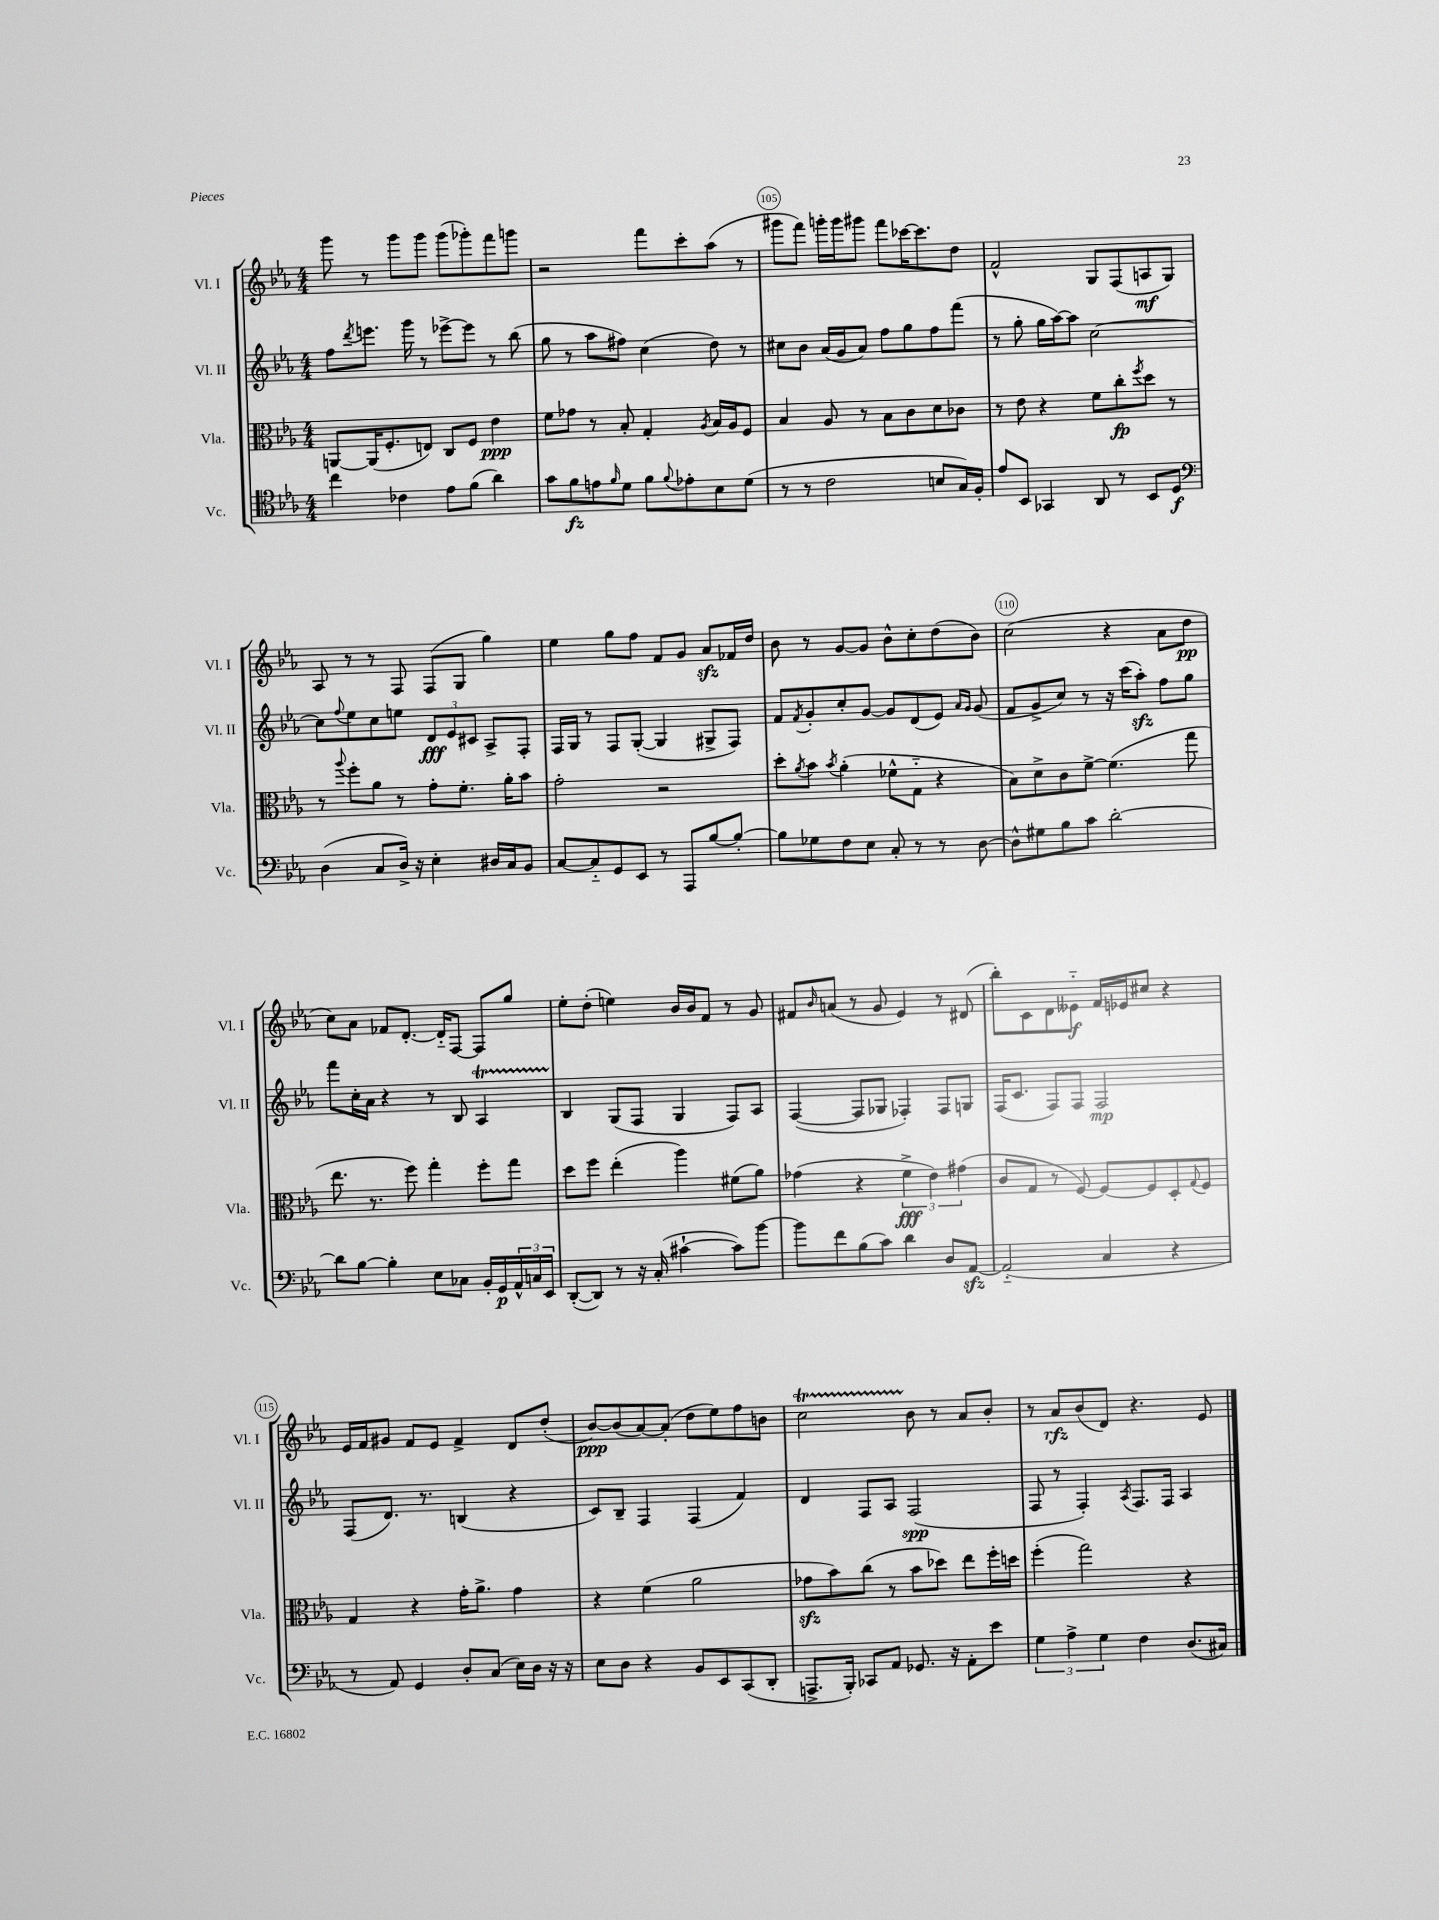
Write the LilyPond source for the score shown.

<<
\new StaffGroup <<
\new Staff = "s0" \with { instrumentName = "Vl. I" shortInstrumentName = "Vl. I" } {
    \clef treble \key ees \major \numericTimeSignature \time 4/4
    g'''8 r8 g'''8 g'''8 g'''8( ges'''8-.) f'''8 g'''8 |
    r2 f'''8 c'''8-. aes''8( r8 |
    gis'''8 f'''8) g'''16-. g'''16 gis'''8 f'''8 ces'''16~ ces'''8. d''8 |
    f'2-^ g8 f8( a8\mf g8) |
    aes8 r8 r8 f8 f8( g8 g''4) |
    ees''4 g''8 f''8 f'8 g'8 aes'8\sfz fes'16 d''16 |
    bes'8 r8 g'8~ g'8 bes'8-^ c''8-. d''8( bes'8) |
    c''2( r4 aes'8 d''8\pp |
    c''8) aes'8 fes'8 d'8.~-. d'16-_ f8~ f8 g''8 |
    ees''8-. d''8-.( e''4) bes'16 bes'16 f'8 r8 g'8 |
    fis'8 \grace { bes'16 } a'8( r8 g'8 ees'4) r8 dis'8( |
    bes''8-.) c'8 d'8 eeses'8-_\f f'16 ees'16 cis''8 r4 |
    ees'16 f'16 gis'8 f'8 ees'8 f'4-> d'8 d''8-.( |
    bes'8~\ppp) bes'8( aes'8~) aes'8-.( d''8 ees''8) f''8 b'8 |
    c''2\startTrillSpan bes'8\stopTrillSpan r8 aes'8 bes'8-. |
    r8 aes'8\rfz bes'8( d'8) r4. ees'8 \bar "|." |
}
\new Staff = "s1" \with { instrumentName = "Vl. II" shortInstrumentName = "Vl. II" } {
    \clef treble \key ees \major \numericTimeSignature \time 4/4
    f''8 \acciaccatura { d'''8 } e'''8. g'''16 r8 ees'''8~-> ees'''8 r8 bes''8( |
    g''8 r8 aes''8 fis''8) c''4( d''8) r8 |
    cis''8 bes'8 aes'16( g'16 aes'8) f''8 g''8 f''8 f'''8( |
    r8 g''8-. g''16 aes''16~) aes''8 c''2~ |
    c''8 \appoggiatura { f''8 } ees''8 c''8 e''8 \tuplet 3/2 { d'8\fff ees'8 cis'8 } aes8-> f8-. |
    f16 g16 r8 f8 g8~-.( g4 gis8-> f8) |
    f'8 \acciaccatura { f'8 } g'8-. c''8-. g'8~ g'8 d'8( ees'8) \grace { aes'16 g'16 } g'8( |
    f'8 g'8-> c''8) r8 r16 c'''16( aes''8-.\sfz) f''8 g''8 |
    f'''8 c''16-. aes'16 r4 r8 bes8 aes4\startTrillSpan |
    bes4\stopTrillSpan g8( f8 g4 f8) aes8 |
    f4~( f8 ges8 fes4-.) fes8 g8 |
    f16( c'8. f8) f8 f2\mp |
    f8( d'8.) r8. b4( r4 |
    c'8) bes8-- f4 f4( f'4) |
    d'4 f8 aes8 f2\spp( |
    f8 r8 f4-.) \acciaccatura { aes8 } f8. f16 aes4 \bar "|." |
}
\new Staff = "s2" \with { instrumentName = "Vla." shortInstrumentName = "Vla." } {
    \clef alto \key ees \major \numericTimeSignature \time 4/4
    a,8~ a,16( f8.-. e8) c8 f8 ees'4\ppp |
    f'8 ges'8 r8 bes8-. g4-. \acciaccatura { aes8 } bes16 aes16 f8 |
    bes4 aes8 r8 bes8 c'8 d'8 ces'8 |
    r8 ees'8 r4 f'8 c''8-.\fp \acciaccatura { f''8 } d''8 r8 |
    r8 \appoggiatura { aes''8 } f''8-. aes'8 r8 g'8-. f'8.-. aes'16-. bes'8 |
    g'2-. r2 |
    d''8-. \acciaccatura { aes'8 } bes'8 \acciaccatura { bes'8 } aes'4-.( fes'8-^ g8-_ r4 |
    bes8) d'8-> c'8 f'8~-> f'4.( g''8 |
    ees''8. r8. f''8) g''4-. f''8-. g''8 |
    d''8 f''8 ees''4-.( aes''4) fis'8( aes'8) |
    ges'4( r4 \tuplet 3/2 { f'4->\fff ees'4) gis'4( } |
    c'8 g8 r8 f8~) f8~ f8 d8-. \appoggiatura { g8 } f8 |
    g4 r4 g'16-. aes'8.-> g'4 |
    r4 f'4( aes'2 |
    ges'8\sfz bes'8) c''8( r8 bes'8 des''8) ees''8 f''16-. d''16 |
    f''4-.( g''2) r4 \bar "|." |
}
\new Staff = "s3" \with { instrumentName = "Vc." shortInstrumentName = "Vc." } {
    \clef tenor \key ees \major \numericTimeSignature \time 4/4
    c''4 ces'4 ees'8 f'8( aes'4) |
    g'8 f'8\fz e'8 \grace { f'16 } d'8 f'8 \appoggiatura { f'8 } ees'8-. bes8 d'8( |
    r8 r8 c'2 b8 g16) f16-. |
    ees'8 bes,8 ges,4 aes,8 r8 bes,8 d8\f |
    \clef bass d4( c8 d16->) r16 ees4-. dis16 c16 bes,8 |
    c8~ c8-_ g,8 ees,8 r8 aes,,8 bes8~ bes8~-. |
    bes8 ges8 f8 ees8 c8-. r8 r8 d8~ |
    d8-^ gis8 bes8 c'8 d'2~-. |
    d'8 bes8~ bes4-. ees8 ces8 bes,16-. g,16\p \tuplet 3/2 { aes,16-^ c16 ees,16 } |
    d,8~-.( d,8) r8 r16 c16-.( cis'4~-! cis'8) bes'8~ |
    bes'8 f'8 bes8( c'8) d'4 d8 aes,8~\sfz |
    aes,2-_( c4 r4 |
    r8 aes,8) g,4 d8-. c8( ees16) d16 r16 r16 |
    ees8 d8 r4 bes,8 ees,8 c,8( d,8-. |
    a,,8.-> bes,,16-.) ces,8 aes,8 ges,8. r16 aes,8-. ees'8 |
    \tuplet 3/2 { g4 aes4-> g4 } f4 d8.( cis16) \bar "|." |
}
>>
>>
\layout { \context { \Score currentBarNumber = #103 \override BarNumber.break-visibility = ##(#f #t #t) barNumberVisibility = #(every-nth-bar-number-visible 5) \override BarNumber.stencil = #(make-stencil-circler 0.1 0.3 ly:text-interface::print) } }
